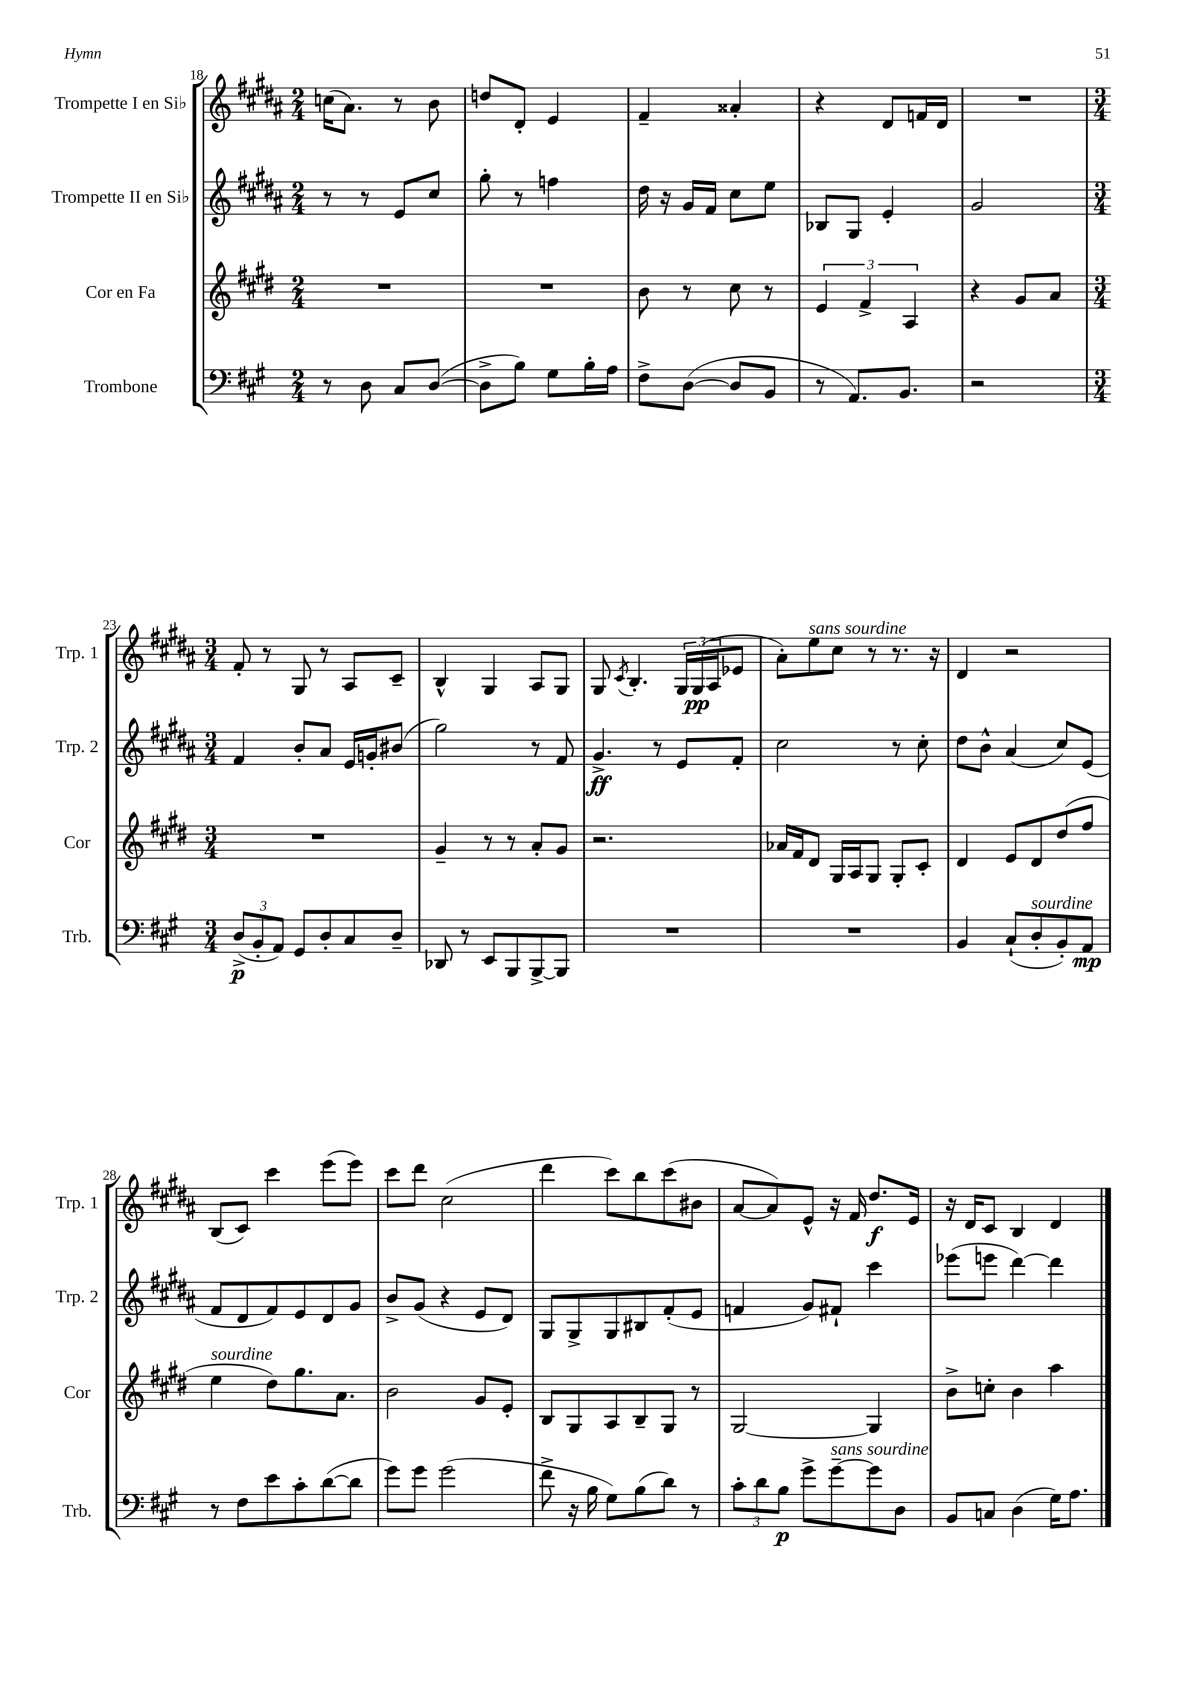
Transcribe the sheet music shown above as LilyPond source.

<<
\new StaffGroup <<
\new Staff = "s0" \with { instrumentName = "Trompette I en Sib" shortInstrumentName = "Trp. 1" } {
    \clef treble \key b \major \numericTimeSignature \time 2/4
    c''16( ais'8.) r8 b'8 |
    d''8 dis'8-. e'4 |
    fis'4-- aisis'4-. |
    r4 dis'8 f'16 dis'16 |
    R2 |
    \numericTimeSignature \time 3/4 fis'8-. r8 gis8 r8 ais8 cis'8-- |
    b4-^ gis4 ais8 gis8 |
    gis8 \acciaccatura { cis'8 } b4.-. \tuplet 3/2 { gis16 gis16\pp( ais16 } ees'8 |
    ais'8-.) e''8^\markup { \italic "sans sourdine" } cis''8 r8 r8. r16 |
    dis'4 r2 |
    b8( cis'8) cis'''4 e'''8( e'''8) |
    cis'''8 dis'''8 cis''2( |
    dis'''4 cis'''8) b''8 cis'''8( bis'8 |
    ais'8~ ais'8) e'8-^ r16 fis'16 dis''8.\f e'16 |
    r16 dis'16 cis'8 b4 dis'4 \bar "|." |
}
\new Staff = "s1" \with { instrumentName = "Trompette II en Sib" shortInstrumentName = "Trp. 2" } {
    \clef treble \key b \major \numericTimeSignature \time 2/4
    r8 r8 e'8 cis''8 |
    gis''8-. r8 f''4 |
    dis''16 r16 gis'16 fis'16 cis''8 e''8 |
    bes8 gis8 e'4-. |
    gis'2 |
    \numericTimeSignature \time 3/4 fis'4 b'8-. ais'8 e'16 g'16-. bis'8( |
    gis''2) r8 fis'8 |
    gis'4.->\ff r8 e'8 fis'8-. |
    cis''2 r8 cis''8-. |
    dis''8 b'8-^ ais'4( cis''8) e'8( |
    fis'8 dis'8 fis'8) e'8 dis'8 gis'8 |
    b'8-> gis'8( r4 e'8 dis'8) |
    gis8 gis8-> gis8 bis8 fis'8-.( e'8 |
    f'4 gis'8) fis'8-! cis'''4 |
    ees'''8( e'''8 dis'''4~) dis'''4 \bar "|." |
}
\new Staff = "s2" \with { instrumentName = "Cor en Fa" shortInstrumentName = "Cor" } {
    \clef treble \key e \major \numericTimeSignature \time 2/4
    R2 |
    R2 |
    b'8 r8 cis''8 r8 |
    \tuplet 3/2 { e'4 fis'4-> a4 } |
    r4 gis'8 a'8 |
    \numericTimeSignature \time 3/4 R2. |
    gis'4-- r8 r8 a'8-. gis'8 |
    r2. |
    aes'16 fis'16 dis'8 gis16 a16 gis8 gis8-. cis'8-. |
    dis'4 e'8 dis'8 dis''8( fis''8 |
    e''4^\markup { \italic "sourdine" } dis''8) gis''8. a'8. |
    b'2 gis'8 e'8-. |
    b8 gis8 a8 b8-- gis8 r8 |
    gis2~ gis4 |
    b'8-> c''8-. b'4 a''4 \bar "|." |
}
\new Staff = "s3" \with { instrumentName = "Trombone" shortInstrumentName = "Trb." } {
    \clef bass \key a \major \numericTimeSignature \time 2/4
    r8 d8 cis8 d8~( |
    d8-> b8) gis8 b16-. a16 |
    fis8-> d8~( d8 b,8 |
    r8 a,8.) b,8. |
    r2 |
    \numericTimeSignature \time 3/4 \tuplet 3/2 { d8->\p( b,8-. a,8) } gis,8 d8-. cis8 d8-- |
    des,8 r8 e,8 b,,8 b,,8~-> b,,8 |
    R2. |
    R2. |
    b,4 cis8-!( d8-.^\markup { \italic "sourdine" } b,8-.) a,8\mp |
    r8 fis8 e'8 cis'8-. d'8~( d'8 |
    gis'8) gis'8 gis'2( |
    fis'8-> r16 b16 gis8) b8( d'8) r8 |
    \tuplet 3/2 { cis'8-. d'8 b8\p } gis'8-> gis'8~--^\markup { \italic "sans sourdine" } gis'8 d8 |
    b,8 c8 d4( gis16) a8. \bar "|." |
}
>>
>>
\layout { \context { \Score currentBarNumber = #18 } }
